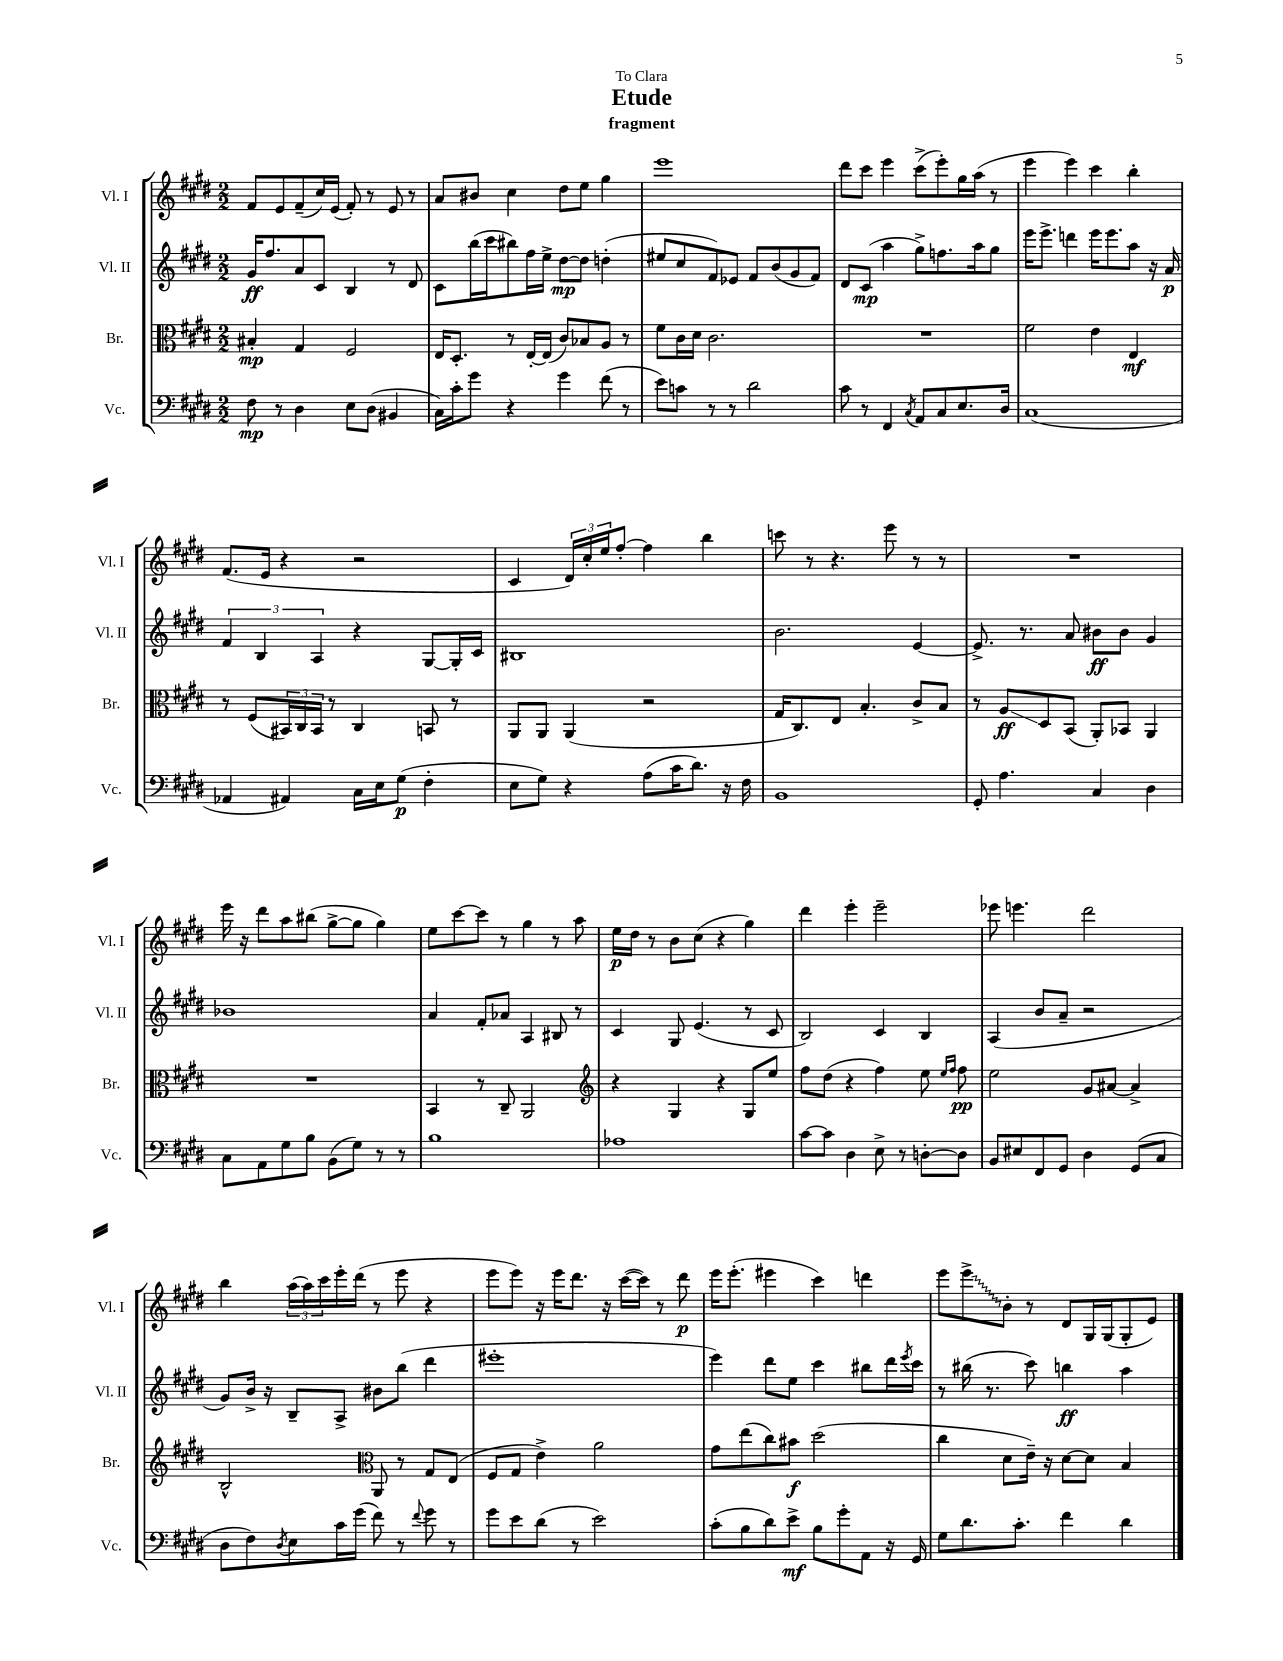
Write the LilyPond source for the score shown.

\header { title = "Etude" subtitle = "fragment" dedication = "To Clara" }
<<
\new StaffGroup <<
\new Staff = "s0" \with { instrumentName = "Vl. I" shortInstrumentName = "Vl. I" } {
    \clef treble \key e \major \numericTimeSignature \time 2/2
    fis'8 e'8 fis'8--( cis''16) e'16( fis'8-.) r8 e'8 r8 |
    a'8 bis'8 cis''4 dis''8 e''8 gis''4 |
    e'''1 |
    dis'''8 cis'''8 e'''4 cis'''8->( e'''8-.) gis''16 a''16( r8 |
    e'''4 e'''4) cis'''4 b''4-. |
    fis'8.( e'16 r4 r2 |
    cis'4 \tuplet 3/2 { dis'16) cis''16-. e''16 } fis''8~-. fis''4 b''4 |
    c'''8 r8 r4. e'''8 r8 r8 |
    R1 |
    e'''16 r16 dis'''8 a''8 bis''8( gis''8~-> gis''8 gis''4) |
    e''8 cis'''8~ cis'''8 r8 gis''4 r8 a''8 |
    e''16\p dis''16 r8 b'8 cis''8( r4 gis''4) |
    dis'''4 e'''4-. e'''2-- |
    ees'''8 e'''4. dis'''2 |
    b''4 \tuplet 3/2 { a''16( a''16) cis'''16 } e'''16-. dis'''16( r8 e'''8 r4 |
    e'''8 e'''8) r16 e'''16 dis'''8. r16 cis'''16~( cis'''16) r8 dis'''8\p |
    e'''16 e'''8.-.( eis'''4 cis'''4) d'''4 |
    e'''8 \once \override Glissando.style = #'zigzag e'''8->\glissando b'8-. r8 dis'8 gis16 gis16( gis8-. e'8) \bar "|." |
}
\new Staff = "s1" \with { instrumentName = "Vl. II" shortInstrumentName = "Vl. II" } {
    \clef treble \key e \major \numericTimeSignature \time 2/2
    gis'16\ff fis''8. a'8 cis'8 b4 r8 dis'8 |
    cis'8 b''16( cis'''16 bis''8) fis''16 e''16-> dis''8~\mp dis''8 d''4-.( |
    eis''8 cis''8 fis'8) ees'8 fis'8 b'8( gis'8 fis'8) |
    dis'8 cis'8\mp( a''4 gis''8->) f''8. a''16 gis''8 |
    e'''16 e'''8.-> d'''4 e'''16 e'''8. a''8 r16 a'16\p |
    \tuplet 3/2 { fis'4 b4 a4 } r4 gis8~ gis16-. cis'16 |
    bis1 |
    b'2. e'4~ |
    e'8.-> r8. a'8 bis'8\ff bis'8 gis'4 |
    bes'1 |
    a'4 fis'8-. aes'8 a4 bis8 r8 |
    cis'4 gis8 e'4.( r8 cis'8 |
    b2) cis'4 b4 |
    a4( b'8 a'8-- r2 |
    gis'8) b'16-> r16 b8-- a8-> bis'8 b''8( dis'''4 |
    eis'''1-. |
    e'''4) dis'''8 e''8 cis'''4 bis''8 dis'''16 \acciaccatura { e'''8 } cis'''16 |
    r8 bis''16( r8. cis'''8) b''4\ff a''4 \bar "|." |
}
\new Staff = "s2" \with { instrumentName = "Br." shortInstrumentName = "Br." } {
    \clef alto \key e \major \numericTimeSignature \time 2/2
    bis4-.\mp gis4 fis2 |
    e16 dis8.-. r8 e16~-. e16( cis'8) bes8 a8 r8 |
    fis'8 cis'16 dis'16 cis'2. |
    R1 |
    fis'2 e'4 e4\mf |
    r8 fis8( \tuplet 3/2 { bis,16) cis16 bis,16 } r8 cis4 b,8 r8 |
    a,8 a,8 a,4( r2 |
    gis16 cis8.) e8 b4.-. cis'8-> b8 |
    r8 a8\glissando\ff dis8 b,8( a,8-.) bes,8 a,4 |
    R1 |
    b,4 r8 cis8-- a,2 |
    \clef treble r4 gis4 r4 gis8 e''8 |
    fis''8 dis''8( r4 fis''4) e''8 \grace { e''16 fis''16 } fis''8\pp |
    e''2 gis'8 ais'8~ ais'4-> |
    b2-^ \clef alto a,8 r8 gis8 e8( |
    fis8 gis8 e'4->) a'2 |
    gis'8 e''8( cis''8) bis'8\f dis''2( |
    cis''4 dis'8 e'16--) r16 dis'8~ dis'8 b4 \bar "|." |
}
\new Staff = "s3" \with { instrumentName = "Vc." shortInstrumentName = "Vc." } {
    \clef bass \key e \major \numericTimeSignature \time 2/2
    fis8\mp r8 dis4 e8 dis8( bis,4 |
    cis16) cis'16-. gis'8 r4 gis'4 fis'8( r8 |
    e'8) c'8 r8 r8 dis'2 |
    cis'8 r8 fis,4 \acciaccatura { cis8 } a,8 cis8 e8. dis16 |
    cis1( |
    aes,4 ais,4) cis16 e16 gis8\p( fis4-. |
    e8 gis8) r4 a8( cis'16 dis'8.) r16 fis16 |
    b,1 |
    gis,8-. a4. cis4 dis4 |
    cis8 a,8 gis8 b8 b,8( gis8) r8 r8 |
    b1 |
    aes1 |
    cis'8~ cis'8 dis4 e8-> r8 d8~-. d8 |
    b,8 eis8 fis,8 gis,8 dis4 gis,8( cis8 |
    dis8 fis8) \acciaccatura { dis8 } e8 cis'16 gis'16( fis'8) r8 \appoggiatura { fis'8 } gis'8 r8 |
    gis'8 e'8 dis'8( r8 e'2) |
    cis'8-.( b8 dis'8) e'8->\mf b8 gis'8-. a,8 r16 gis,16 |
    gis8 dis'8. cis'8.-. fis'4 dis'4 \bar "|." |
}
>>
>>
\layout { \context { \Score \remove "Bar_number_engraver" } }
